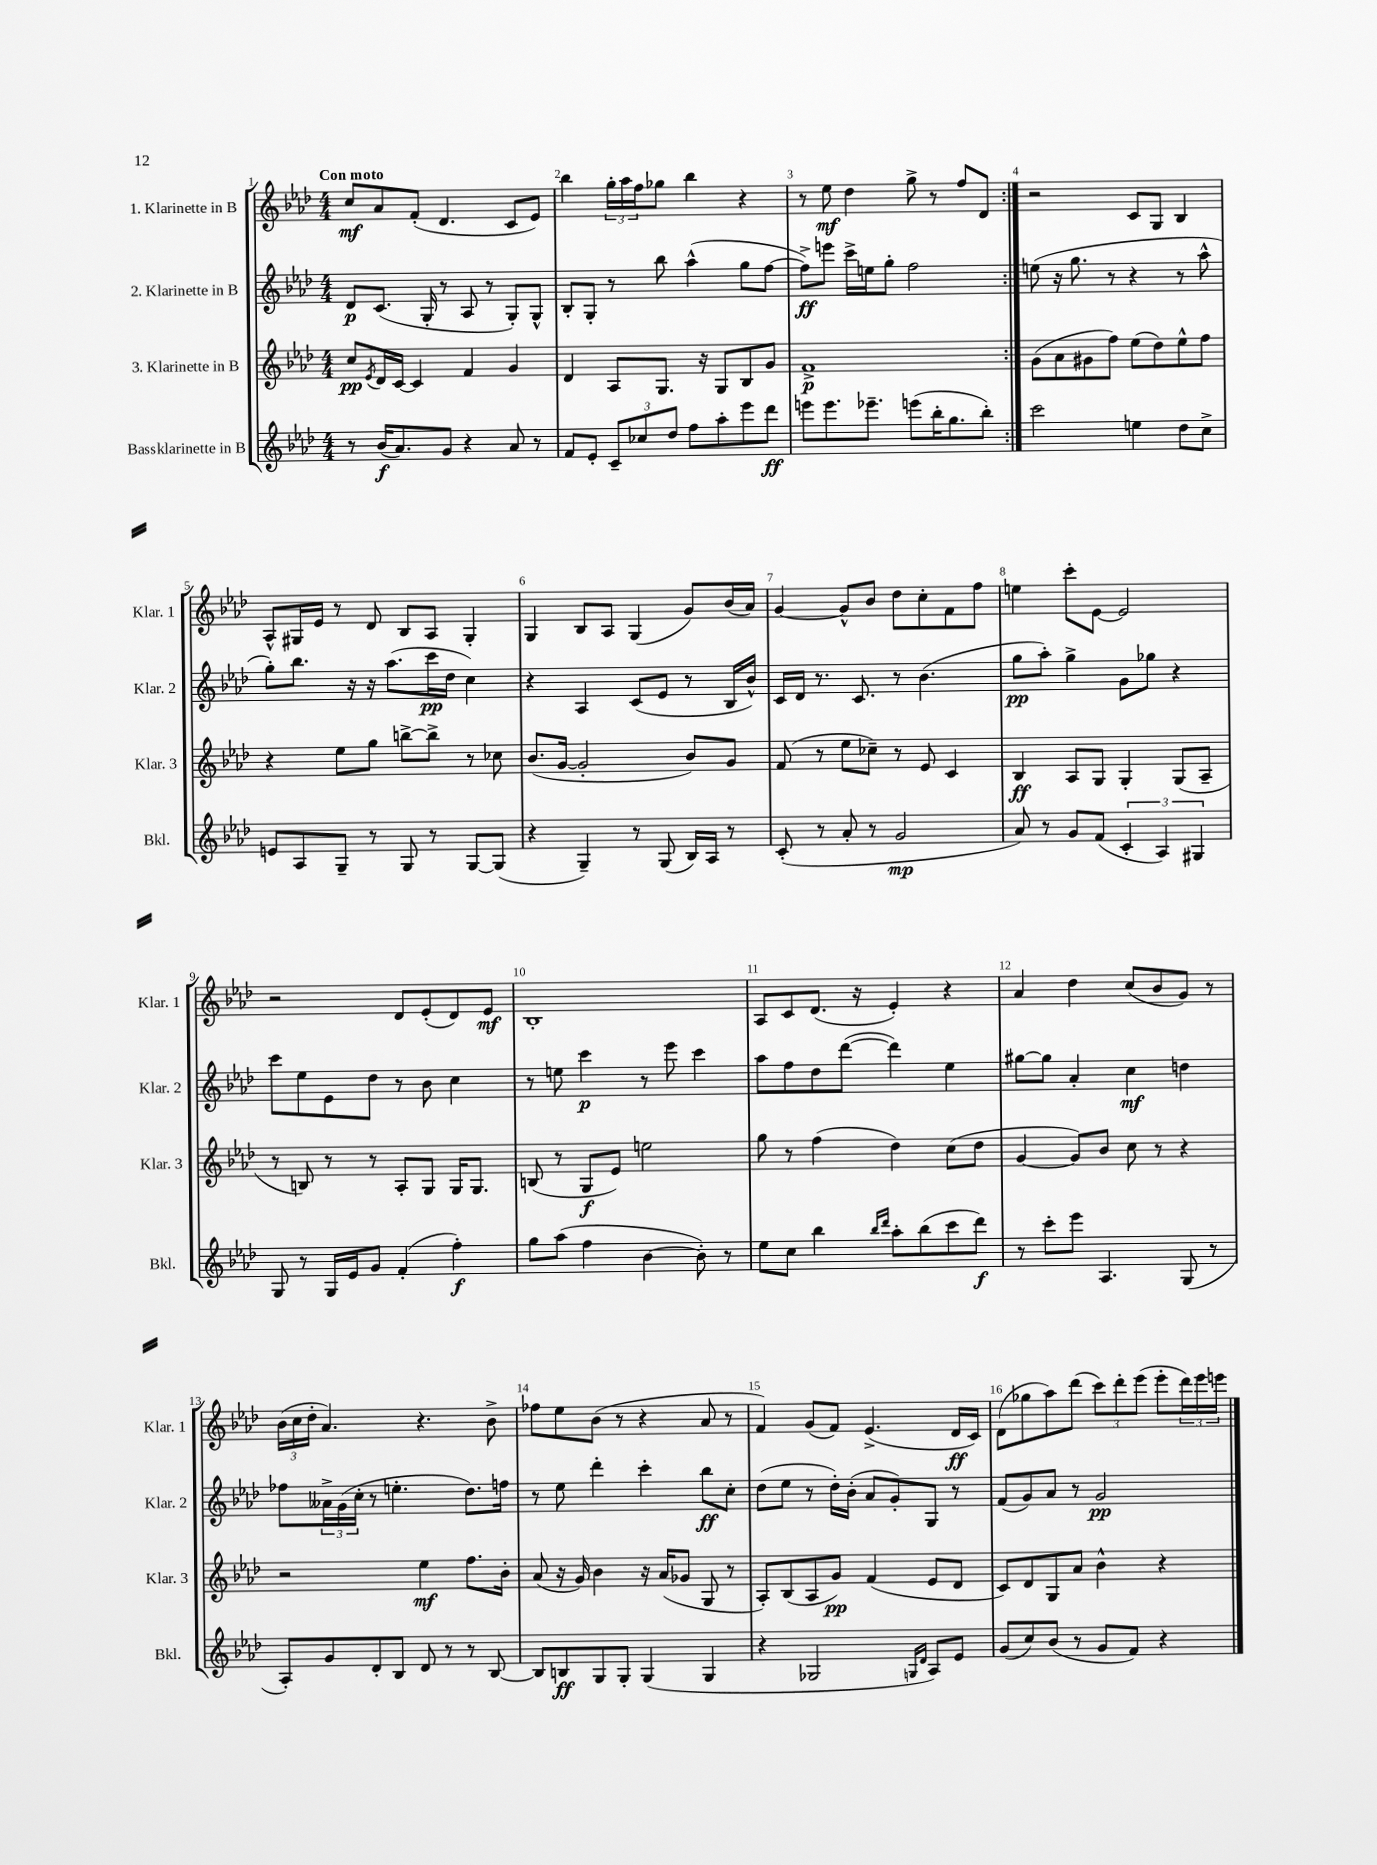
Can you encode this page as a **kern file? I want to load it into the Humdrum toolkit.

**kern	**kern	**kern	**kern
*staff4	*staff3	*staff2	*staff1
*clefG2	*clefG2	*clefG2	*clefG2
*k[b-e-a-d-]	*k[b-e-a-d-]	*k[b-e-a-d-]	*k[b-e-a-d-]
*M4/4	*M4/4	*M4/4	*M4/4
8r	8cc	8d-	8cc
.	8qe-	.	.
(16b-	16d-	(8.c	8a-
8.a-)	[16c	.	.
.	4c]	.	(8f'
.	.	16G'	.
8g	.	8r	4.d-
4r	4f	8A-	.
.	.	8r	.
8a-	4g	8G')	8c
8r	.	8G^^	8e-)
=	=	=	=
8f	4d-	8B-'	4bb-
8e-'	.	8G'	.
12c~	8A-	8r	24gg'
.	.	.	24aa-
12cc-	.	.	24ff
.	8.G	8bb-	8gg-
12dd-	.	.	.
8ff	.	(4aa-^^	4bb-
.	16r	.	.
8aa-'	8G	.	.
8eee-	8B-	8gg	4r
8ddd-	8g	[8ff	.
=	=	=	=
8eee	1f^	8ff^])	8r
8.eee	.	8eee	8ee-
.	.	16ccc^	4dd-
8.eee-~	.	16ee	.
.	.	8gg'	.
(8eee	.	2ff	8gg^
16bb-'	.	.	8r
8.gg	.	.	.
.	.	.	8ff
8bb-')	.	.	8d-
=:|!	=:|!	=:|!	=:|!
2ccc	(8g	(8ee	2r
.	8a-	16r	.
.	.	8.gg	.
.	8g#	.	.
.	8ff)	8r	.
4ee	(8ee-	4r	8c
.	8dd-)	.	8G
8dd-	8ee-^^	8r	4B-
8cc^	8ff	8aa-^^	.
=	=	=	=
8e	4r	8gg')	8A-^^
8A-	.	8.bb-	16G#
.	.	.	16e-
8G~	8ee-	.	8r
.	.	16r	.
8r	8gg	16r	8d-
.	.	(8.aa-	.
8G	[8bb^	.	8B-
8r	8bb^]	16ccc	8A-
.	.	16dd-	.
[8G	8r	4cc)	4G#'
(8G]	8cc-	.	.
=	=	=	=
4r	(8.b-	4r	4G
.	[16g	.	.
4G~)	2g']	4A-	8B-
.	.	.	8A-
8r	.	(8c	(4G
(8G	.	8e-	.
16B-)	8b-)	8r	8g)
16A-	.	.	.
8r	8g	16B-	(16b-
.	.	16b-^^)	16a-)
=	=	=	=
(8c'	(8f	16c	[4g
.	.	16d-	.
8r	8r	8.r	.
8a-'	8ee-	.	8g^^]
.	.	8.c	.
8r	8cc-~)	.	8b-
2g	8r	8r	8dd-
.	8e-	(4.b-	8cc'
.	4c	.	8f
.	.	.	8ff
=	=	=	=
8a-)	4B-	8gg	4ee
8r	.	8aa-')	.
8g	8A-	4gg^	8ccc'
(8f	8G	.	[8e-
6c'	4G'	8g	2e-]
.	.	8gg-	.
6A-)	.	.	.
.	(8G	4r	.
6G#	.	.	.
.	8A-~	.	.
=	=	=	=
8G	8r	8ccc	2r
8r	8B)	8ee-	.
16G	8r	8e-	.
16e-	.	.	.
8g	8r	8dd-	.
(4f'	8A-'	8r	8d-
.	8G	8b-	(8e-'
4ff')	16G	4cc	8d-)
.	8.G	.	.
.	.	.	8e-
=	=	=	=
8gg	(8B	8r	1B-'
(8aa-	8r	8ee	.
4ff	8G	4ccc	.
.	8e-)	.	.
[4b-	2ee	8r	.
.	.	8eee-	.
8b-'])	.	4ccc	.
8r	.	.	.
=	=	=	=
8ee-	8gg	8aa-	8A-
8cc	8r	8ff	8c
4bb-	(4ff	8dd-	(8.d-
.	.	([8ddd-	.
.	.	.	16r
16qqbb-	.	.	.
16qqddd-	.	.	.
8aa-'	4dd-)	4ddd-])	4e-')
(8bb-	.	.	.
8ccc	(8cc	4ee-	4r
8ddd-)	8dd-	.	.
=	=	=	=
8r	[4g	[8gg#	4a-
8ccc'	.	8gg#]	.
8eee-	8g])	4a-'	4dd-
4.A-	8b-	.	.
.	8cc	4cc	(8cc
.	8r	.	8b-
(8G	4r	4dd	8g)
8r	.	.	8r
=	=	=	=
8A-')	2r	8ff-	(24b-
.	.	.	24cc
.	.	.	24dd-'
8g	.	24a--^	4.a-)
.	.	(24g	.
.	.	24cc'	.
8d-'	.	8r	.
8B-	.	4.ee'	.
8d-	4ee-	.	4.r
8r	.	.	.
8r	8.ff	8.dd-)	.
[8B-	.	.	8b-^
.	16b-'	16ff	.
=	=	=	=
8B-]	(8a-	8r	8ff-
8B	16r	8ee-	8ee-
.	16g)	.	.
8G	4b-	4ddd-'	(8b-
8G'	.	.	8r
(4G	16r	4ccc'	4r
.	(16a-	.	.
.	8g-	.	.
4G	8G	8bb-	8a-
.	8r	8cc'	8r
=	=	=	=
4r	8A-')	(8dd-	4f)
.	(8B-	8ee-	.
2G-	8A-	8r	(8g
.	8g)	16dd-')	8f)
.	.	(16b-'	.
.	(4f	8a-	(4.e-^
.	.	8g')	.
16qqG	.	.	.
16qqd-	.	.	.
8A-)	8e-	8G	.
8e-	8d-	8r	16d-
.	.	.	16c)
=	=	=	=
(8g	8c)	(8f	(8d-
8cc)	8d-	8g)	8gg-
(8b-	8G	8a-	8aa-)
8r	8a-	8r	(8ddd-
8g	4b-^^	2g	12ccc)
.	.	.	12ddd-'
8f)	.	.	.
.	.	.	(12eee-
4r	4r	.	8eee-'
.	.	.	24ddd-)
.	.	.	24eee-
.	.	.	24eee
==	==	==	==
*-	*-	*-	*-
